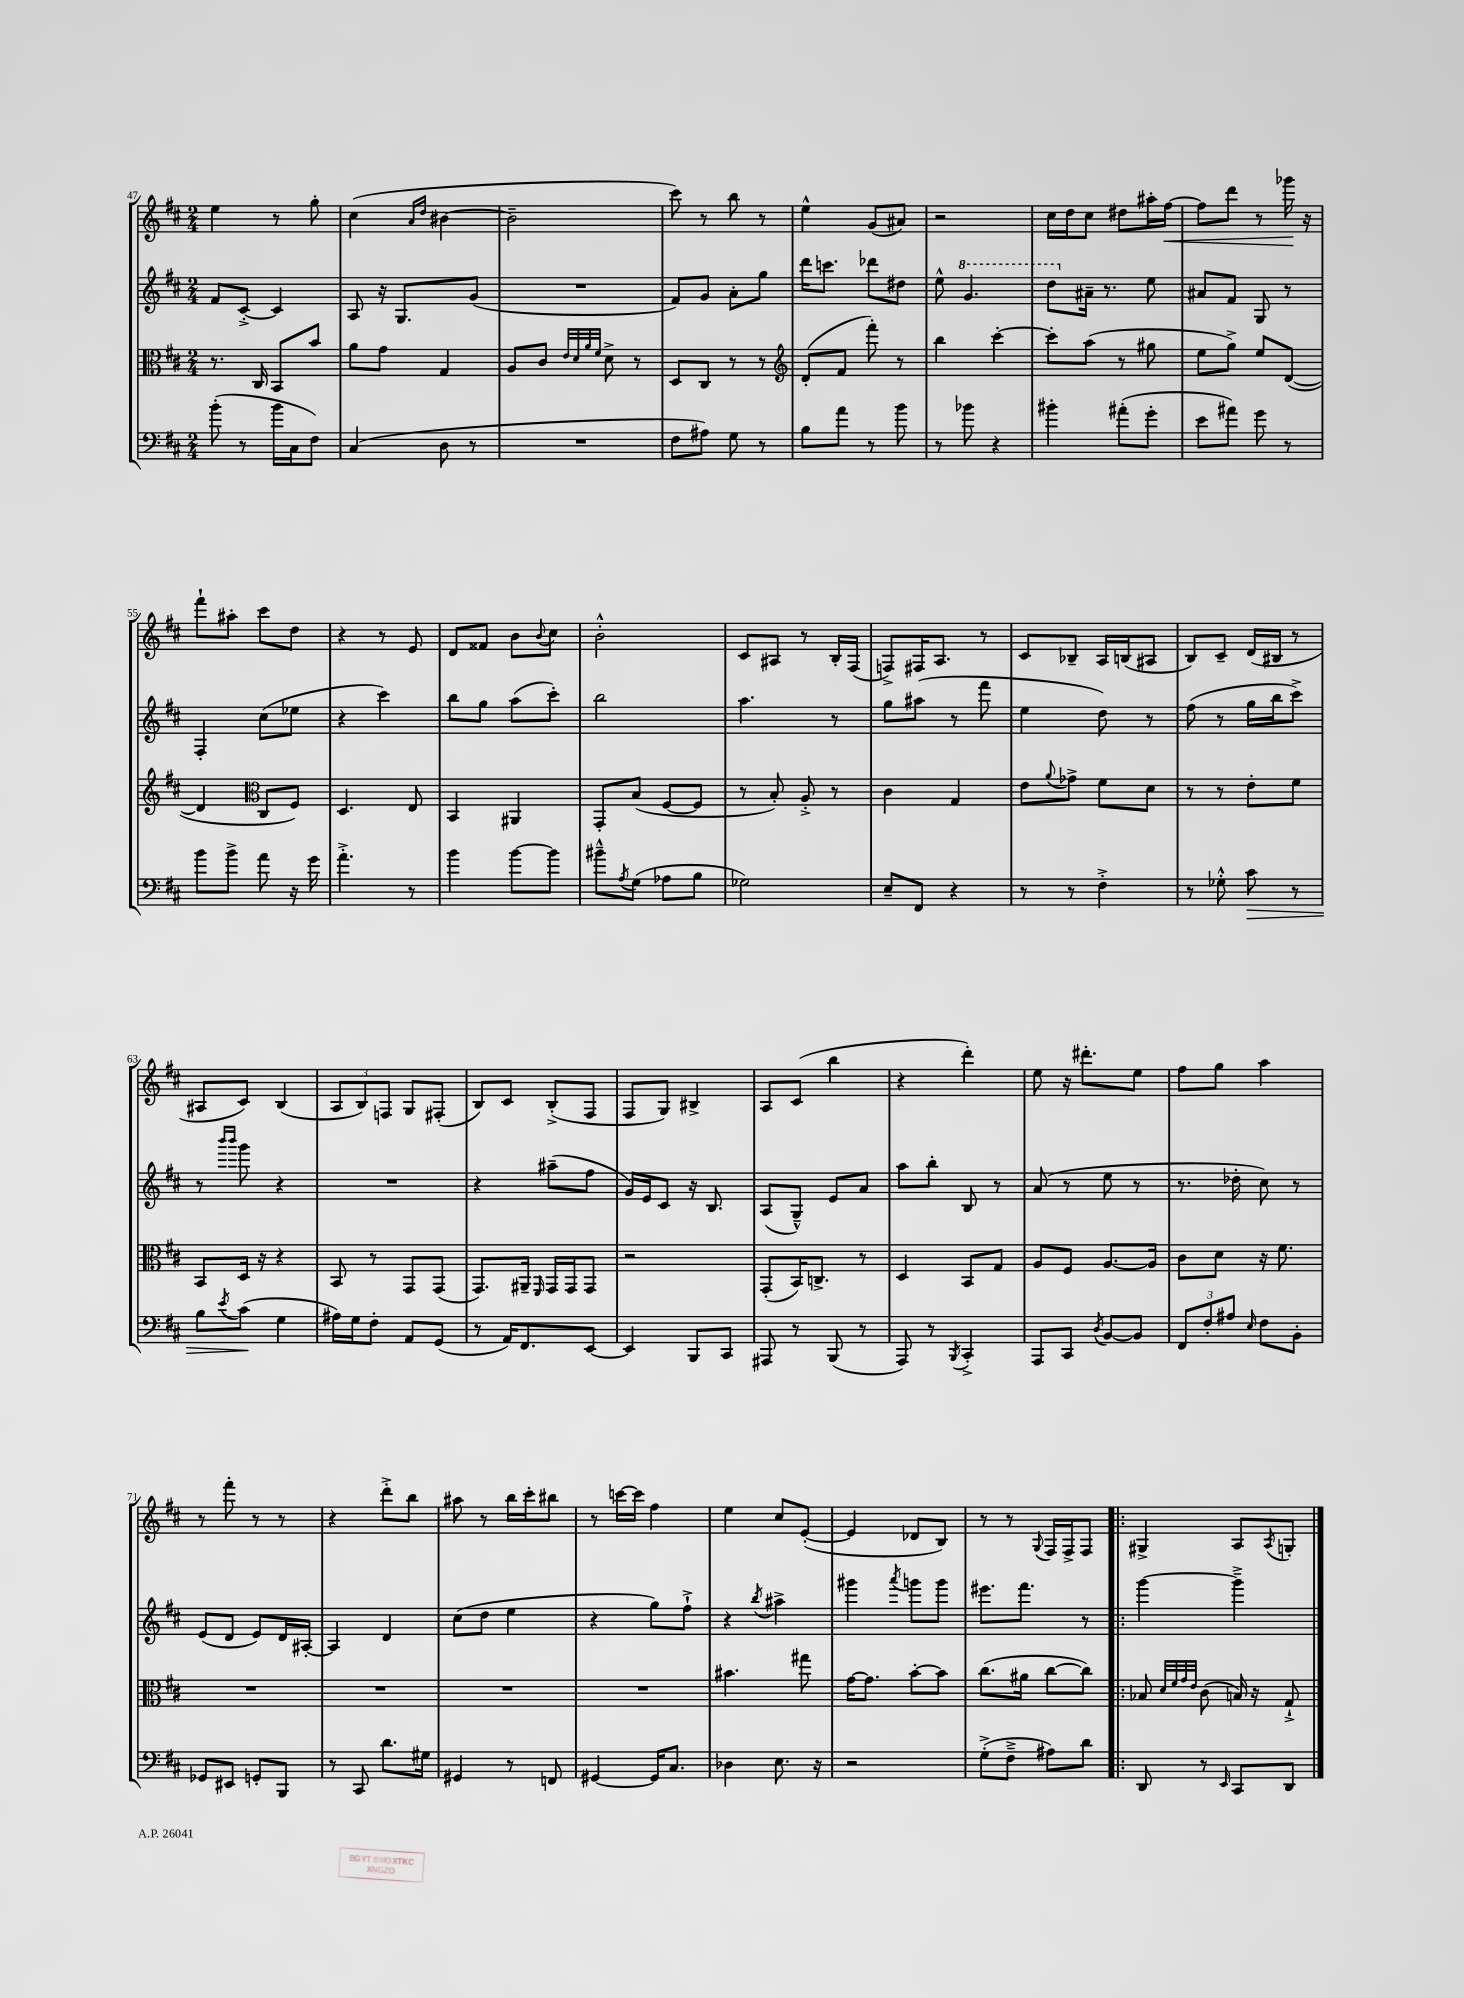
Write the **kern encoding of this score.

**kern	**kern	**kern	**kern
*staff4	*staff3	*staff2	*staff1
*clefF4	*clefC3	*clefG2	*clefG2
*k[f#c#]	*k[f#c#]	*k[f#c#]	*k[f#c#]
*M2/4	*M2/4	*M2/4	*M2/4
(8b'	8.r	8f#	4ee
8r	.	[8c#'^	.
.	16C#	.	.
16b	8BB	4c#]	8r
16C#	.	.	.
8F#)	8b	.	8gg'
=	=	=	=
(4C#	8a	8A	(4cc#
.	8g	16r	.
.	.	8.G	.
.	.	.	16qqa
.	.	.	16qqdd
8D	4G	.	[4b#
8r	.	(8g	.
=	=	=	=
2r	8A	2r	2b#~]
.	8c#	.	.
.	32qqe	.	.
.	32qqd	.	.
.	32qqa	.	.
.	32qqf#	.	.
.	8d^	.	.
.	8r	.	.
=	=	=	=
8F#	8D	8f#)	8ccc#)
8A#)	8C#	8g	8r
8G	8r	8a'	8bb
8r	8r	8gg	8r
=	=	=	=
*	*clefG2	*	*
8B	(8d'	16ddd	4ee^^
.	.	8.ccc	.
8a	8f#	.	.
8r	8fff#')	8ddd-	(8g
8b	8r	8dd#	8a#)
=	=	=	=
8r	4bb	8ee^^	2r
8b-	.	4.gg	.
4r	[4ccc#'	.	.
=	=	=	=
4b#'	8ccc#']	8ddd	16cc#
.	.	.	16dd
.	(8aa	16a#~	8cc#
.	.	8.r	.
(8a#'	8r	.	8dd#
8g'	8gg#	8ee	16aa#'
.	.	.	[16ff#
=	=	=	=
8e	8ee	8a#	8ff#]
8a#)	8gg^)	8f#	8ddd
8g	8ee	8G	8r
8r	([8d	8r	16ggg-
.	.	.	16r
=	=	=	=
8b	4d]	4F#'	8fff#`
8b^	.	.	8aa#'
*	*clefC3	*	*
8a	8C#	(8cc#	8ccc#
16r	8F#)	8ee-	8dd
16g	.	.	.
=	=	=	=
4.a'^	4.D	4r	4r
.	.	4ccc#)	8r
8r	8E	.	8e
=	=	=	=
4b	4BB	8bb	8d
.	.	8gg	8f##
[8b	4AA#	(8aa	8b
.	.	.	8qqb
8b]	.	8ccc#')	8cc#
=	=	=	=
8b#~^^	8GG'	2bb	2b'^^
8qA	.	.	.
(8G	(8B	.	.
8A-	[8F#	.	.
8B	8F#]	.	.
=	=	=	=
2G-)	8r	4.aa	8c#
.	8B')	.	8A#
.	8A'^	.	8r
.	8r	8r	16B'
.	.	.	(16F#
=	=	=	=
8E~	4c#	8gg	8F^)
8FF#	.	(8aa#	16F#
.	.	.	8.A
4r	4G	8r	.
.	.	8fff#	8r
=	=	=	=
8r	8e	4ee	8c#
.	8qqa	.	.
8r	8g-^	.	8B-~
4F#'^	8f#	8dd)	16A
.	.	.	(16B
.	8d	8r	8A#
=	=	=	=
8r	8r	(8ff#	8B)
8G-'^^	8r	8r	8c#~
8c#	8e'	16gg	(16d
.	.	16bb	16B#
8r	8f#	8ccc#^)	8r
=	=	=	=
8B	8BB	8r	8A#
.	.	16qqbbb	.
8qe	.	16qqbbb	.
(8c#	16D	8ggg	8c#)
.	16r	.	.
4G	4r	4r	(4B
=	=	=	=
16A#)	8BB	2r	12A
16G	.	.	.
.	.	.	12B)
8F#'	8r	.	.
.	.	.	12F
8AA	8GG	.	8G
(8GG	(8GG	.	(8F#'
=	=	=	=
8r	8.GG)	4r	8B)
16AA)	.	.	8c#
8.FF#	16AA#~	.	.
.	16qqFF#	.	.
.	16GG	(8aa#~	(8B'^
.	16GG	.	.
[8EE	8GG	8ff#	8F#
=	=	=	=
4EE]	2r	16g)	8F#
.	.	16e	.
.	.	8c#	8G)
8BBB	.	16r	4B#^
.	.	8.B	.
8CC#	.	.	.
=	=	=	=
8AAA#	(8GG'	(8A	8A
8r	16BB)	8G~^^)	(8c#
.	8.C^	.	.
(8BBB	.	8e	4bb
8r	8r	8a	.
=	=	=	=
8AAA)	4D	8aa	4r
8r	.	8bb'	.
8qBBB	.	.	.
4CC#'^	8BB	8B	4ddd')
.	8G	8r	.
=	=	=	=
8AAA	8A	(8a	8ee
8CC#	8F#	8r	16r
.	.	.	8.ddd#'
8qD	.	.	.
[8BB	[8.A	8ee	.
8BB]	.	8r	8ee
.	16A]	.	.
=	=	=	=
12FF#	8c#	8.r	8ff#
12F#'	.	.	.
.	8d	.	8gg
12A#	.	.	.
.	.	16dd-'	.
16qqE	.	.	.
8F#	16r	8cc#)	4aa
.	8.f#	.	.
8BB'	.	8r	.
=	=	=	=
8GG-	2r	(8e	8r
8EE#	.	8d	8fff#'
8GG'	.	8e)	8r
8BBB	.	16d	8r
.	.	[16A#'	.
=	=	=	=
8r	2r	4A#]	4r
8CC#	.	.	.
8.d	.	4d	8ddd'^
.	.	.	8bb
16G#	.	.	.
=	=	=	=
4GG#	2r	(8cc#	8aa#
.	.	8dd	8r
8r	.	4ee	16bb
.	.	.	16ccc#'
8FF	.	.	8bb#
=	=	=	=
[4GG#	2r	4r	8r
.	.	.	[16ccc
.	.	.	16ccc]
16GG#]	.	8gg)	4ff#
8.C#	.	.	.
.	.	8ff#`^	.
=	=	=	=
4D-	4.b#	4r	4ee
.	.	8qbb	.
8.E	.	4aa#^	8cc#
.	8gg#	.	([8e'
16r	.	.	.
=	=	=	=
2r	[16g	4ggg#	4e]
.	8.g]	.	.
.	.	8qaaa	.
.	[8b'	8ggg	8d-
.	8b]	8ggg	8B)
=	=	=	=
(8G'^	(8.cc#	8.eee#	8r
8F#~^	.	.	8r
.	16a#	8.fff#	.
.	.	.	8qqG
8A#)	[8cc#	.	16F#
.	.	.	16F#^
8d	8cc#])	8r	8F#
=!|:	=!|:	=!|:	=!|:
8DD	8B-	[4ggg	4G#^
.	32qqd	.	.
.	32qqf#	.	.
.	32qqg	.	.
.	32qqe	.	.
8r	(8c#	.	.
16qqEE	.	.	.
8CC#	16B)	4ggg~^]	8A
.	16r	.	.
.	.	.	8qA
8DD	8G`^	.	8G'
==	==	==	==
*-	*-	*-	*-
